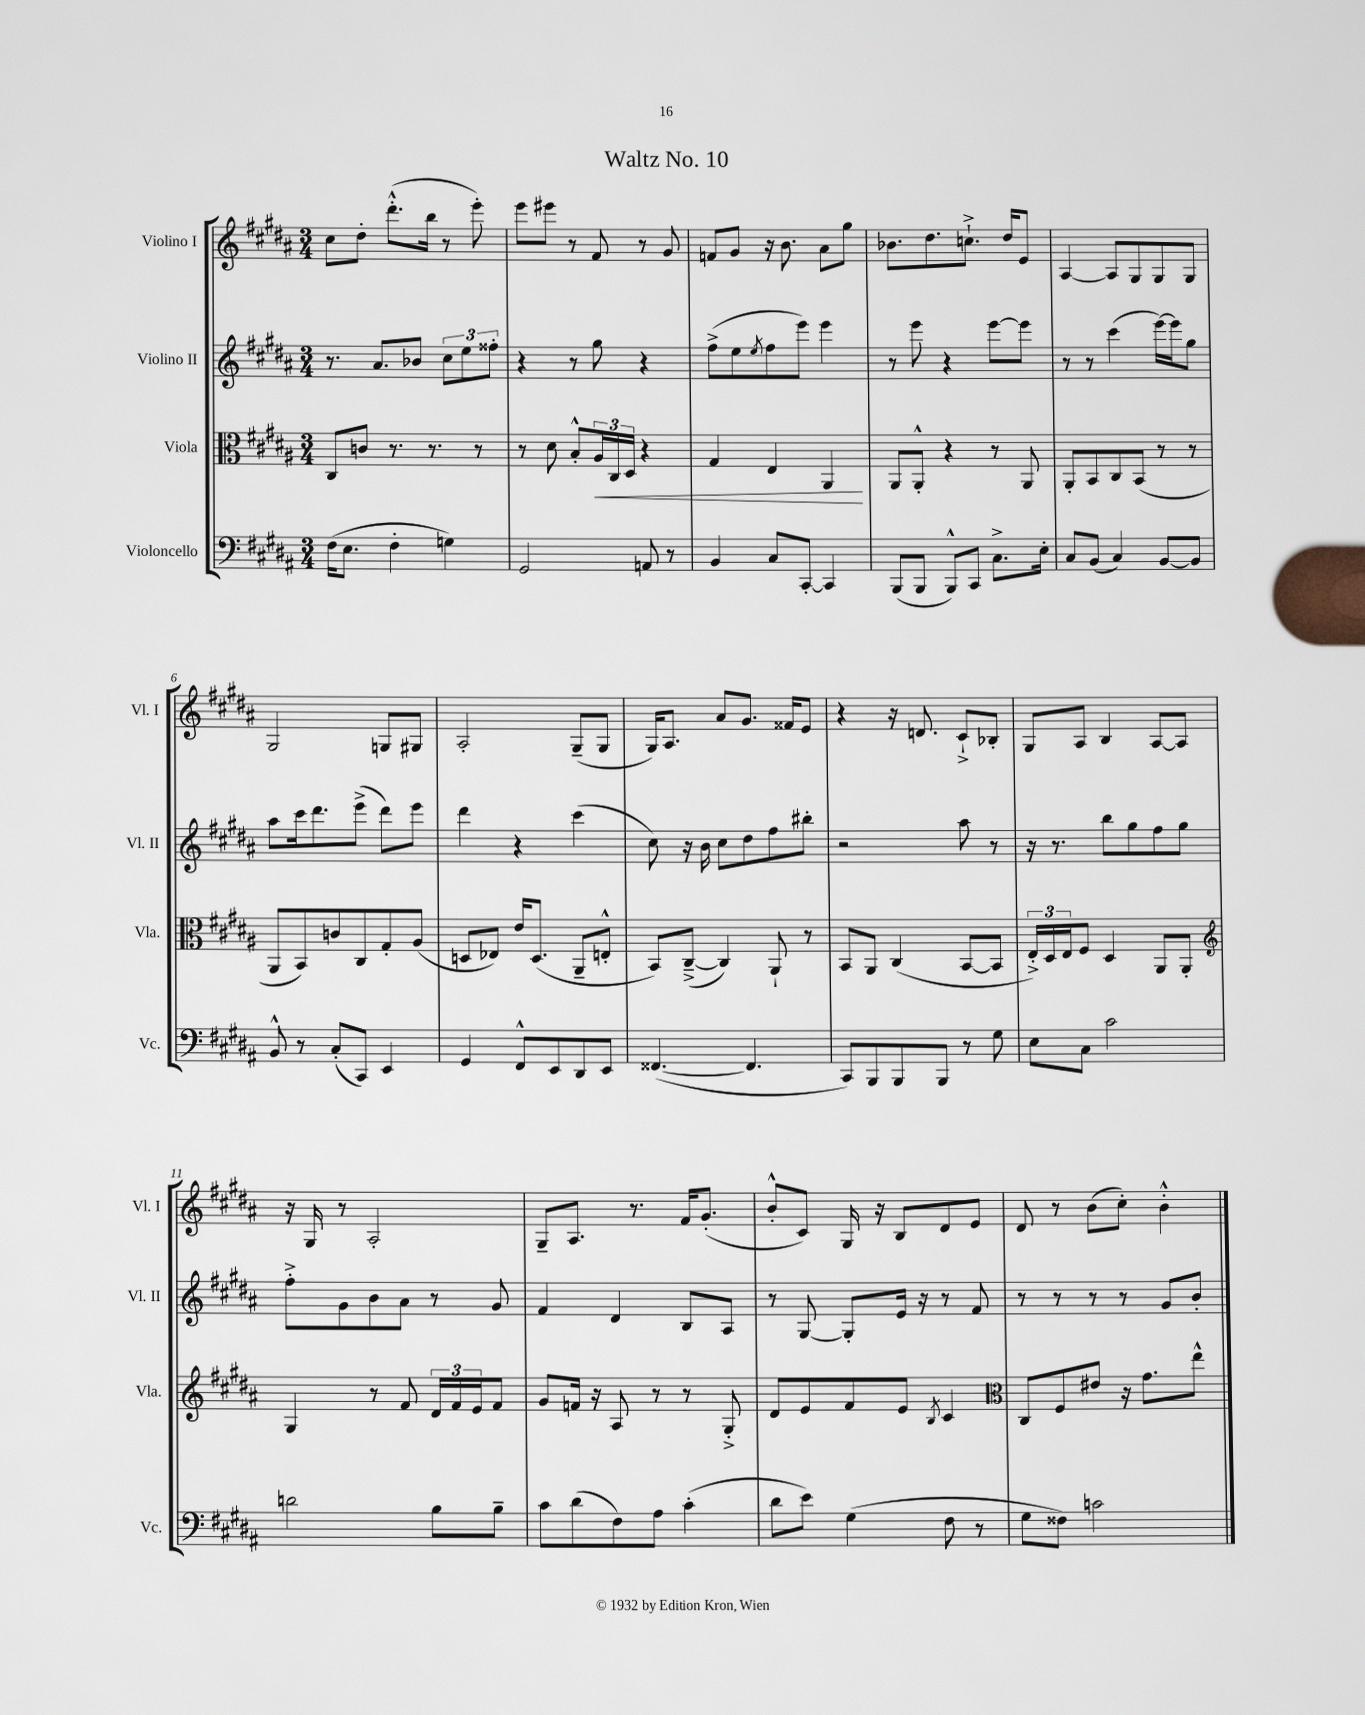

**kern	**kern	**kern	**kern
*staff4	*staff3	*staff2	*staff1
*clefF4	*clefC3	*clefG2	*clefG2
*k[f#c#g#d#a#]	*k[f#c#g#d#a#]	*k[f#c#g#d#a#]	*k[f#c#g#d#a#]
*M3/4	*M3/4	*M3/4	*M3/4
(16F#	8C#	8.r	8cc#
8.E	.	.	.
.	8c	.	8dd#'
.	.	8.a#	.
4F#'	8.r	.	(8.ddd#'^^
.	.	8b-	.
.	8.r	.	16bb
4G)	.	12cc#	8r
.	.	12ee	.
.	8r	.	8eee')
.	.	12ff##'	.
=	=	=	=
2GG#	8r	4r	8eee
.	8d#	.	8eee#
.	8B'^^	8r	8r
.	24A#	8gg#	8f#
.	24C#	.	.
.	24D#	.	.
8AA	4r	4r	8r
8r	.	.	8g#
=	=	=	=
4BB	4G#	(8ff#^	8f
.	.	8ee	8g#
.	.	8qee	.
8C#	4E	8ff#	16r
.	.	.	8.b
[8CC#'	.	8eee)	.
4CC#]	4AA#	4eee	8a#
.	.	.	8gg#
=	=	=	=
(8BBB	8AA#	8r	8.b-
8BBB	8AA#'^^	8eee	.
.	.	.	8.dd#
8BBB^^)	4r	4r	.
8CC#	.	.	8.cc`^
8.C#^	8r	[8eee	.
.	.	.	16dd#
.	8AA#	8eee]	8e
16E'	.	.	.
=	=	=	=
8C#	8AA#'	8r	[4A#
(8BB	8BB	8r	.
4C#)	8C#	(4ccc#	8A#]
.	(8BB	.	8G#
[8BB	8r	[16eee)	8G#
.	.	16eee]	.
8BB]	8r	8gg#	8G#
=	=	=	=
8BB^^	8AA#	8aa#	2G#
8r	8BB)	16ccc#	.
.	.	8.ddd#	.
(8C#'	8c	.	.
8CC#)	8C#	(8eee^	.
4EE	8G#'	8ddd#)	8G
.	(8A#	8eee	8G#
=	=	=	=
4GG#	8D	4ddd#	2A#'
.	8E-)	.	.
8FF#^^	16e	4r	.
.	(8.D	.	.
8EE	.	.	.
8DD#	8AA#~	(4ccc#	(8G#~
8EE	8E'^^	.	8G#
=	=	=	=
([4.FF##	8BB)	8cc#)	16G#)
.	.	.	8.A#
.	([8C#~^	16r	.
.	.	16b	.
.	4C#])	8cc#	8a#
4.FF##]	.	8dd#	8.g#
.	8AA#`	8ff#	.
.	.	.	16f##
.	8r	8bb#'	8e
=	=	=	=
8CC#)	8BB	2r	4r
8BBB	8AA#	.	.
8BBB	(4C#	.	16r
.	.	.	8.d
8BBB	.	.	.
8r	[8BB	8aa#	8c#`^
8G#	8BB]	8r	8B-'
=	=	=	=
8E	24E'^)	16r	8G#
.	24D#	.	.
.	.	8.r	.
.	24E	.	.
8C#	8F#	.	8A#
2c#	4D#	8bb	4B
.	.	8gg#	.
.	8AA#	8ff#	[8A#
.	8AA#'	8gg#	8A#]
=	=	=	=
*	*clefG2	*	*
2d	4G#	8ff#'^	16r
.	.	.	16G#
.	.	8g#	8r
.	8r	8b	2A#'
.	8f#	8a#	.
8B	24d#	8r	.
.	24f#	.	.
.	24e	.	.
8B~	8f#	8g#	.
=	=	=	=
8c#	8g#	4f#	8G#~
(8d#	16f	.	8.A#
.	16r	.	.
8F#)	8A#	4d#	.
.	.	.	8.r
8A#	8r	.	.
(4c#'	8r	8B	16f#
.	.	.	(8.g#'
.	8G#'^	8A#	.
=	=	=	=
8d#	8d#	8r	8b'^^
8e)	8e	[8G#	8c#)
(4G#	8f#	8G#']	16G#
.	.	.	16r
.	8e	16e	8B
.	.	16r	.
.	8qB	.	.
8F#	4c#	8r	8d#
8r	.	8f#	8e
=	=	=	=
*	*clefC3	*	*
8G#	8C#	8r	8d#
8F##)	8F#	8r	8r
2c	8e#	8r	(8b
.	16r	8r	8cc#')
.	8.g#	.	.
.	.	8g#	4b'^^
.	8ee^^	8b'	.
==	==	==	==
*-	*-	*-	*-
